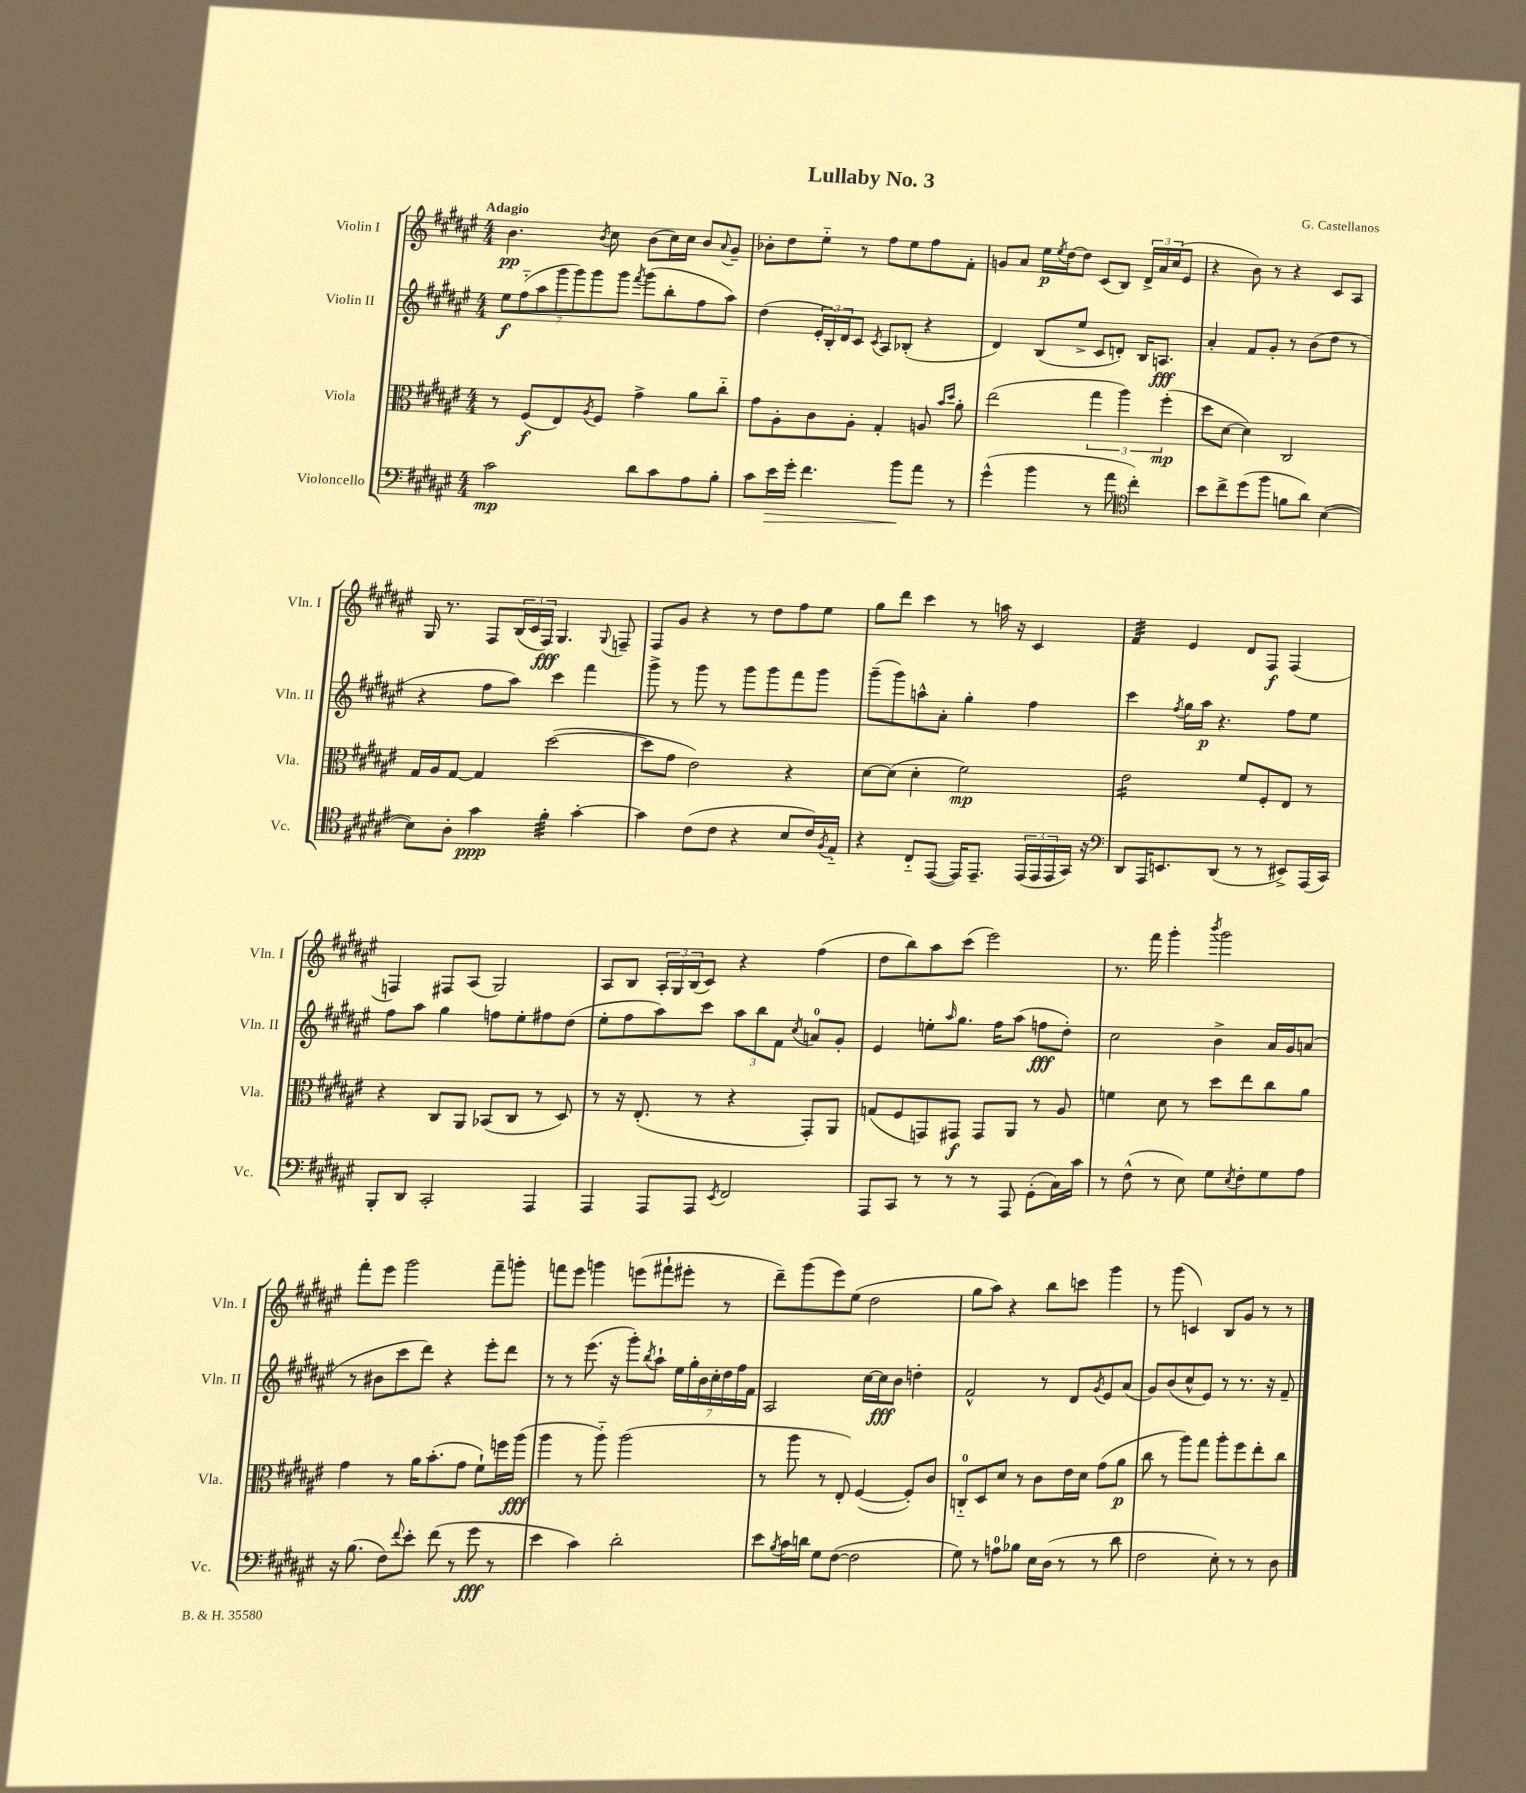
\header { title = "Lullaby No. 3" composer = "G. Castellanos" }
<<
\new StaffGroup <<
\new Staff = "s0" \with { instrumentName = "Violin I" shortInstrumentName = "Vln. I" } {
    \clef treble \key fis \major \numericTimeSignature \time 4/4 \tempo "Adagio"
    b'4.\pp \acciaccatura { b'8 } cis''8 b'8( cis''16) cis''16 b'8 \appoggiatura { ais'8 } gis'8-- |
    bes'8-. dis''8 eis''8-_ r8 fis''8 eis''8 fis''8 fis'8-. |
    g'8 ais'8 eis''16\p \acciaccatura { eis''8 } dis''16~ dis''8 cis'8( b8) \tuplet 3/2 { dis'16-> ais'16 cis''16( } eis'8 |
    r4 b'8) r8 r4 cis'8 ais8 |
    gis16 r8. fis8 \tuplet 3/2 { b16( cis'16 fis16\fff) } gis4. \appoggiatura { gis8 } f8-- |
    fis8 gis'8 r4 r8 dis''8 fis''8 eis''8 |
    gis''8 dis'''8 cis'''4 r8 a''16 r16 cis'4 |
    fis'4:32 eis'4 dis'8 fis8\f fis4( |
    f4) fis8 ais8( gis2) |
    ais8 b8 \tuplet 3/2 { ais16-. gis16 b16( } cis'8) r4 fis''4( |
    dis''8 b''8) ais''8 cis'''8( eis'''2) |
    r8. fis'''16 gis'''4-. \acciaccatura { b'''8 } gis'''2 |
    fis'''8-. eis'''8 gis'''2 fis'''8-- g'''8-. |
    f'''8 eis'''8 g'''4 e'''8( fis'''8-! eis'''8-. r8 |
    dis'''8--) gis'''8( eis'''8) eis''8( dis''2 |
    gis''8 ais''8) r4 b''8 c'''8 gis'''4 |
    r8 gis'''8( c'4) b8 gis'8 r8 r8 \bar "|." |
}
\new Staff = "s1" \with { instrumentName = "Violin II" shortInstrumentName = "Vln. II" } {
    \clef treble \key fis \major \numericTimeSignature \time 4/4
    \tuplet 7/4 { eis''8\f fis''8-_( ais''8 gis'''8 gis'''8) gis'''8 gis'''8 } \acciaccatura { fis'''8 } gis'''8( b''8-. fis''8 ais''8) |
    dis''4( \tuplet 3/2 { eis'16-. b16-.) dis'16 } cis'8 \acciaccatura { cis'8 } ais8 bes8-.( r4 |
    dis'4) b8( eis''8-> cis'8 d'8-.) b16 a8.\fff |
    ais'4-. fis'8 gis'8-. r8 b'8( dis''8 r8 |
    r4 fis''8 ais''8) cis'''4 fis'''4 |
    gis'''8-> r8 gis'''8 r8 gis'''8 gis'''8 fis'''8 gis'''8 |
    gis'''8--( gis'''8) a''8-^ ais'8-. gis''4-. fis''4 |
    cis'''4 \acciaccatura { fis''8 } gis''16 ais''16\p r4. fis''8 eis''8 |
    fis''8 ais''8 gis''4 f''8 eis''8-. fis''8 dis''8( |
    eis''8-. fis''8 ais''8) cis'''8 \tuplet 3/2 { ais''8 b''8 fis'8 } \acciaccatura { cis''8 } a'8-0 gis'8-. |
    eis'4 e''8-. \grace { ais''16 } gis''8. fis''16 ais''8( f''8\fff dis''8-.) |
    cis''2 b'4-> ais'16 gis'16 a'8( |
    r8 bis'8 cis'''8 dis'''8) r4 eis'''8-. dis'''8 |
    r8 r8 eis'''8.( r16 gis'''8-.) \acciaccatura { b''8 } ais''8-! \tuplet 7/4 { eis''16 gis''16-. b'16 cis''16-. dis''16 fis''16 fis'16 } |
    ais2 cis''16~ cis''16\fff b'8 d''4-. |
    fis'2-^ r8 dis'8 \acciaccatura { gis'8 } eis'8 ais'8( |
    gis'8) b'8( cis''8-^ eis'8) r8 r8. r16 fis'8-- \bar "|." |
}
\new Staff = "s2" \with { instrumentName = "Viola" shortInstrumentName = "Vla." } {
    \clef alto \key fis \major \numericTimeSignature \time 4/4
    r8 fis8\f( eis8) \acciaccatura { ais8 } fis8 gis'4-> ais'8 cis''8-_ |
    gis'8 ais8-. cis'8 ais8-. gis4-. a8 \grace { b'16 dis''16 } ais'8-. |
    eis''2( \tuplet 3/2 { gis''4 ais''4) fis''4-.\mp( } |
    dis''8 dis'8~ dis'4) cis2 |
    gis16 ais16 gis8~ gis4 dis''2~( |
    dis''8 gis'8 eis'2) r4 |
    dis'8~ dis'8( dis'4-. fis'2\mp) |
    eis'2:16 fis'8 fis8-. eis8 r8 |
    r4 cis8 ais,8 bes,8( cis8 r8 dis8) |
    r8 r16 eis8.-.( r8 r4 gis,8-.) ais,8 |
    g8( fis8 g,8) gis,8\f gis,8 ais,8 r8 ais8 |
    f'4 dis'8 r8 dis''8 eis''8 cis''8 ais'8 |
    gis'4 r8 ais'16 b'8.-.( gis'8 fis'8-!) f''16 ais''16\fff( |
    ais''4 r8 ais''8-_) ais''2( |
    r8 ais''8 r8 eis8-.) fis4~( fis8-.) cis'8 |
    c8-0-_ dis8 dis'8 r8 cis'8 eis'16 dis'16 gis'8( ais'8\p |
    cis''8 r8 ais''8) gis''8 ais''8-. fis''8 eis''8-. cis''8 \bar "|." |
}
\new Staff = "s3" \with { instrumentName = "Violoncello" shortInstrumentName = "Vc." } {
    \clef bass \key fis \major \numericTimeSignature \time 4/4
    cis'2\mp dis'8 cis'8 ais8 b8-. |
    cis'8 eis'16\> gis'16-. fis'4. b'8\! ais'8 r8 |
    gis'4-^( b'4 r8 ais'8 \clef tenor cis''4-.) |
    b'8 cis''8-> dis''8( fis''8 f'8 ais'8) b4~( |
    b8) ais8-. gis'4\ppp fis'4:32-. gis'4~-. |
    gis'4 cis'8( cis'8 r4 b8 cis'16) \acciaccatura { fis8 } eis16-_ |
    r4 cis8-_ eis,8~( eis,16) eis,8.-- \tuplet 3/2 { eis,16( eis,16 eis,16 } gis,16) r16 |
    \clef bass dis,8 ais,,16 e,8. dis,8( r8 r8 eis,8->) ais,,16( cis,16) |
    b,,8-. dis,8 cis,2-. ais,,4 |
    ais,,4 ais,,8 ais,,8 \acciaccatura { eis,8 } fis,2 |
    ais,,8 cis,8 r8 r8 r8 ais,,8 gis,8-.( cis16) cis'16 |
    r8 fis8-^( r8 eis8) gis8 \acciaccatura { eis8 } fis8-. gis8 ais8 |
    r16 b8.( fis8) \appoggiatura { fis'8 } eis'8-. fis'8( r8 gis'8\fff r8 |
    eis'4 cis'4) dis'2-. |
    eis'8 \acciaccatura { b8 } cis'16 d'16 gis8 fis8~( fis2 |
    gis8) r8 a8-0 bes8 eis16 dis16( r8 r8 dis'8 |
    fis2 eis8-.) r8 r8 dis8 \bar "|." |
}
>>
>>
\layout { \context { \Score \remove "Bar_number_engraver" } }
